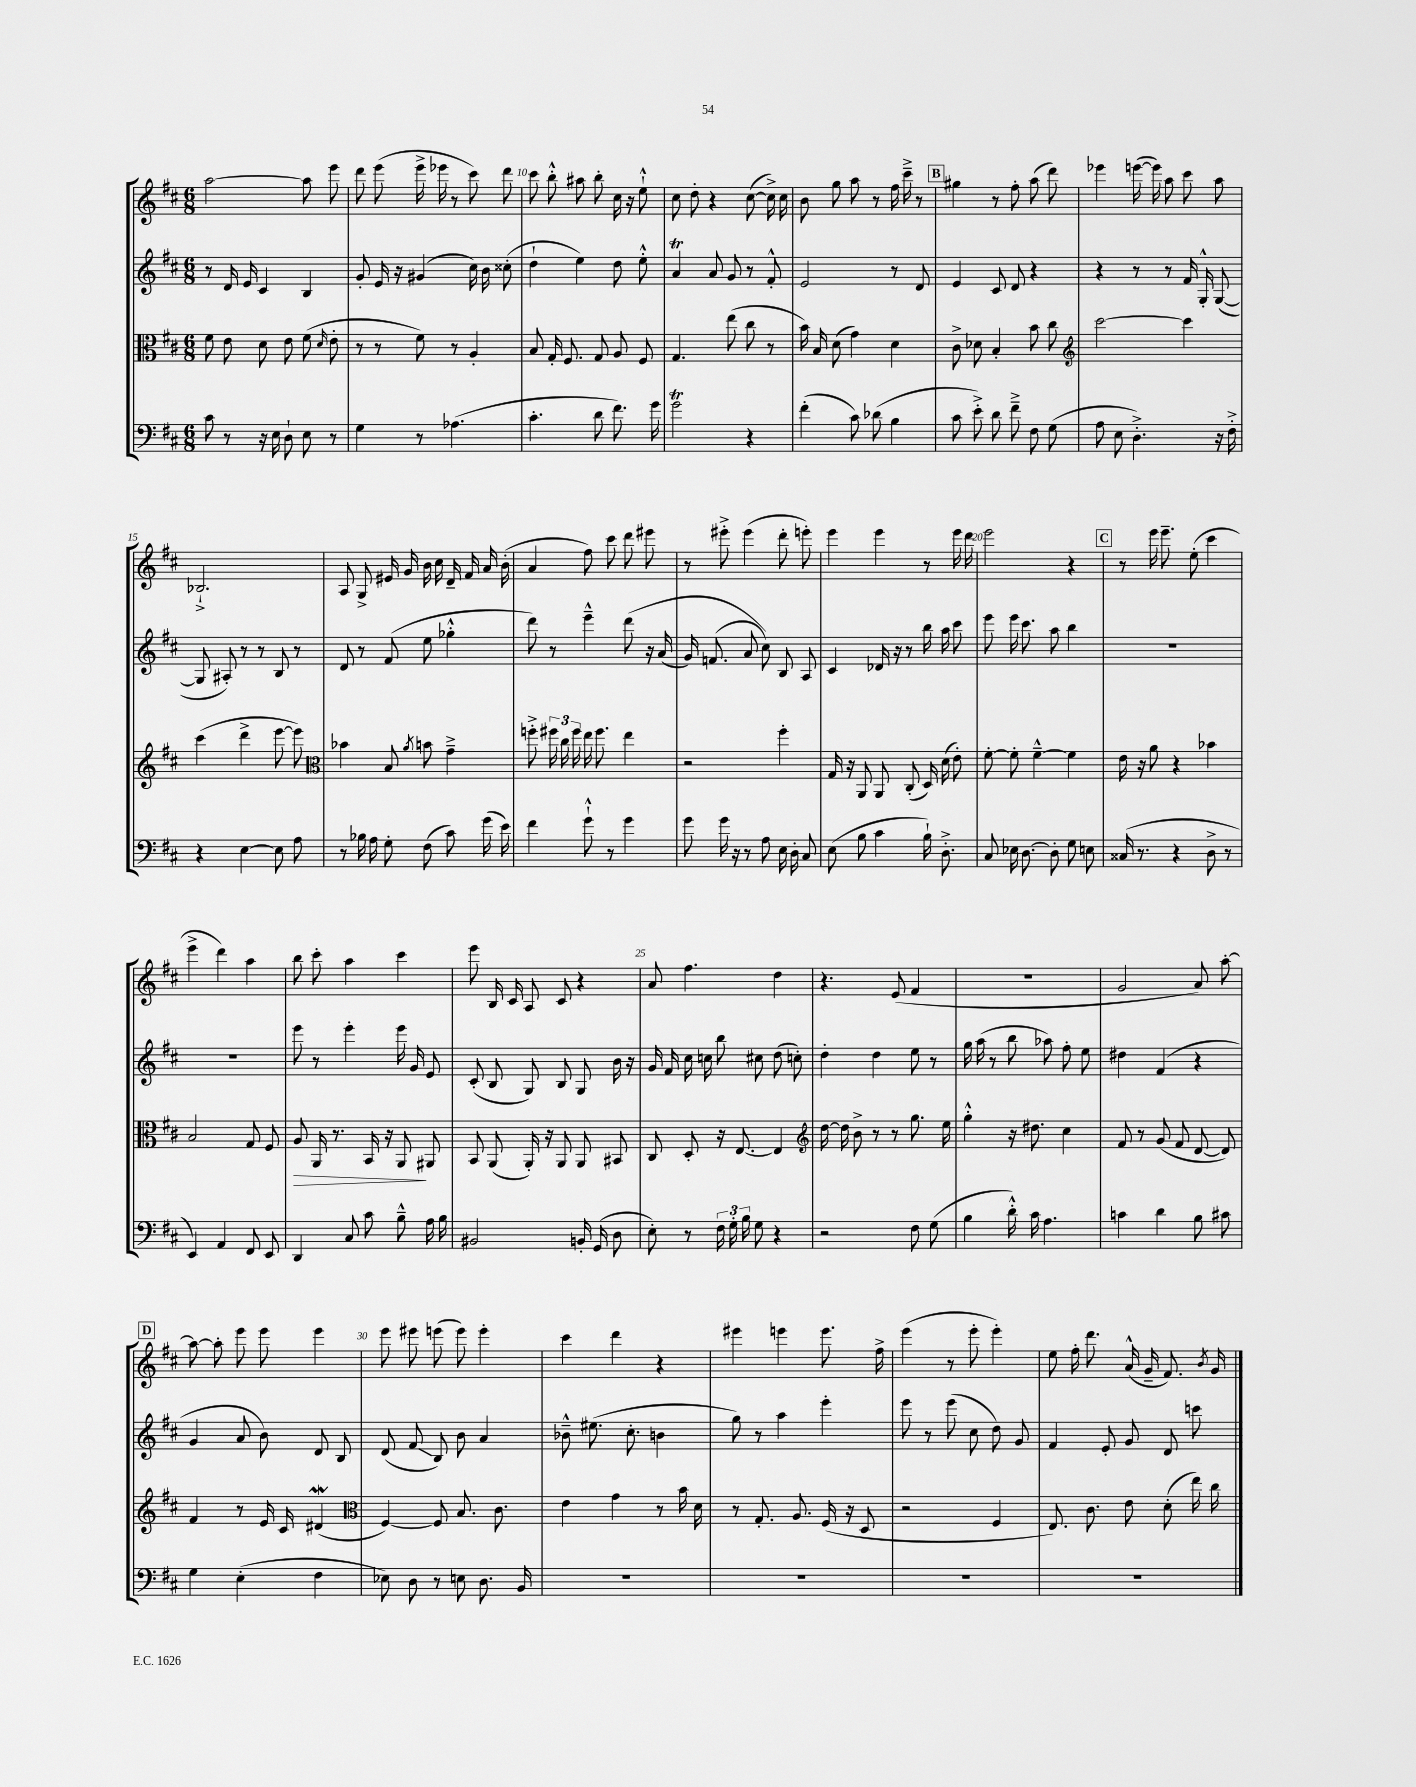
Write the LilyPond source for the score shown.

<<
\new StaffGroup <<
\new Staff = "s0" {
    \clef treble \key d \major \numericTimeSignature \time 6/8
    \autoBeamOff a''2~ a''8 e'''8 |
    d'''8 e'''8( e'''16-> ees'''16 r8 cis'''8) d'''8 |
    cis'''8 b''8-.-^ ais''8 b''8-. cis''16 r16 e''8-!-^ |
    cis''8 d''8-. r4 cis''8~( cis''16->) cis''16 |
    b'8 g''8 a''8 r8 fis''16 cis'''16---> r8 |
    \mark \markup { \box "B" } gis''4 r8 fis''8-. a''8( d'''8) |
    ees'''4 e'''16~( e'''16) a''8 cis'''8 a''8 |
    bes2.-!-> |
    a8 g8-> eis'16 g'16 b'16 cis''16 d'16-- fis'16 a'16 b'16-.( |
    a'4 fis''8) cis'''8 d'''8 eis'''8 |
    r8 eis'''8-.-> eis'''4( d'''8-. e'''8-.) |
    e'''4 e'''4 r8 e'''16 d'''16 |
    e'''2 r4 |
    \mark \markup { \box "C" } r8 e'''16 e'''8.-- e''8-.( cis'''4 |
    e'''4-> d'''4) a''4 |
    b''8 cis'''8-. a''4 cis'''4 |
    e'''8 b16 cis'16 a8 cis'8 r4 |
    a'8 fis''4. d''4 |
    r4. e'8( fis'4 |
    R2. |
    g'2 a'8) a''8~-. |
    \mark \markup { \box "D" } a''8~ a''8-. e'''8 e'''8 e'''4 |
    e'''8 eis'''8 e'''8( e'''8) e'''4-. |
    cis'''4 d'''4 r4 |
    eis'''4 e'''4 e'''8. fis''16-> |
    e'''4( r8 e'''8-. e'''4-.) |
    e''8 fis''16-. d'''8. a'16-^( g'16-- fis'8.) \acciaccatura { b'8 } g'16 \bar "|." |
}
\new Staff = "s1" {
    \clef treble \key d \major \numericTimeSignature \time 6/8
    \autoBeamOff r8 d'16 e'16 cis'4 b4 |
    g'8-. e'16 r16 gis'4( cis''16) b'16 cisis''8-.( |
    d''4-! e''4) d''8 e''8-.-^ |
    a'4\trill a'8 g'8 r8 fis'8-.-^ |
    e'2 r8 d'8 |
    \mark \markup { \box "B" } e'4 cis'8 d'8 r4 |
    r4 r8 r8 fis'16 g16-.-^ g8~( |
    g8 ais8-.) r8 r8 b8 r8 |
    d'8 r8 fis'8( e''8 ges''4-.-^ |
    d'''8) r8 e'''4---^ d'''8\( r16 a'16( |
    g'16) f'8.( a'8 cis''8)\) b8 a8 |
    cis'4 des'16 r16 r8 b''16 a''16 cis'''8 |
    e'''8 e'''16 cis'''8. a''8 b''4 |
    \mark \markup { \box "C" } R2. |
    R2. |
    e'''8 r8 e'''4-. e'''16 g'16 e'8 |
    cis'8-.( b8 g8) b8 g8 b'16 r16 |
    g'16 fis'16 cis''16 c''16 b''8 cis''8 d''8( c''8-.) |
    d''4-. d''4 e''8 r8 |
    g''16 a''16( r8 b''8 aes''8) fis''8-. e''8 |
    dis''4 fis'4( r4 |
    \mark \markup { \box "D" } g'4 a'8 b'8) d'8 b8 |
    d'8( fis'8\glissando b8) b'8 a'4 |
    bes'8---^ eis''8.( cis''8.-. b'4 |
    g''8) r8 a''4 e'''4-. |
    e'''8 r8 e'''8( cis''8 d''8) g'8 |
    fis'4 e'8-. g'8 d'8 c'''8 \bar "|." |
}
\new Staff = "s2" {
    \clef alto \key d \major \numericTimeSignature \time 6/8
    \autoBeamOff fis'8 e'8 d'8 e'8 fis'8( \grace { d'16 } e'8-. |
    r8 r8 fis'8) r8 a4-. |
    b8 g16-. fis8. g8 a8 fis8 |
    g4. e''8( cis''8 r8 |
    b'16) b16 d'8( g'4) d'4 |
    \mark \markup { \box "B" } cis'8-> des'8 b4-. b'8 cis''8 |
    \clef treble cis'''2~ cis'''4 |
    cis'''4( d'''4-> e'''8~ e'''8) |
    \clef alto bes'4 b8 \acciaccatura { a'8 } b'8 g'4---> |
    f''8-.-> \tuplet 3/2 { fis''16 cis''16 fis''16 } e''16 fis''8. e''4 |
    r2 fis''4-. |
    g16 r16 a,8 a,8 cis8-.( d16) d'16( e'8-.) |
    fis'8~-. fis'8-. fis'4~---^ fis'4 |
    \mark \markup { \box "C" } e'16 r16 a'8 r4 bes'4 |
    b2 g8 fis8 |
    a8\> a,16 r8. b,16 r16 a,8\! ais,8 |
    b,8 a,8( a,16-.) r16 a,8 a,8 bis,8 |
    cis8 d8-. r16 e8.~ e4 |
    \clef treble d''16~ d''16 b'8-> r8 r8 g''8. e''16 |
    g''4-.-^ r16 dis''8. cis''4 |
    fis'8 r8 g'8( fis'8 d'8~ d'8) |
    \mark \markup { \box "D" } fis'4 r8 e'16 cis'16 dis'4\mordent( |
    \clef alto fis4~) fis8 b8. cis'8. |
    e'4 g'4 r8 b'16 d'16 |
    r8 g8.-. a8. fis16( r16 d8 |
    r2 fis4 |
    e8.) cis'8. e'8 d'8-.( e''16) cis''16 \bar "|." |
}
\new Staff = "s3" {
    \clef bass \key d \major \numericTimeSignature \time 6/8
    \autoBeamOff cis'8 r8 r16 e16 d8-! e8 r8 |
    g4 r8 aes4.( |
    cis'4.-. d'8 fis'8.) g'16 |
    g'2\trill r4 |
    fis'4-.( cis'8) des'8( b4 |
    \mark \markup { \box "B" } cis'8 e'8-.->) d'8 fis'8---> fis8 g8( |
    a8 e8 d4.-.->) r16 fis16-.-> |
    r4 e4~ e8 a8 |
    r8 bes16 a16 g8-. fis8( cis'8) g'16( e'16) |
    fis'4 g'8-!-^ r8 g'4 |
    g'8 g'16 r16 r8 a8 e16 d16-. cis8 |
    e8( b8 cis'4 b16-!) d8.-.-> |
    cis8 ees16 d8.~ d8-. g8 e8 |
    \mark \markup { \box "C" } cisis16( r8. r4 d8-> r8 |
    e,4) a,4 fis,8 e,8 |
    d,4 cis8 cis'8 b8---^ a16 b16 |
    bis,2 b,16-. g,16( d8 |
    e8-.) r8 \tuplet 3/2 { fis16 g16-. b16 } g8 r4 |
    r2 fis8 g8( |
    b4 d'16-.-^) cis'16 a4. |
    c'4 d'4 b8 cis'8 |
    \mark \markup { \box "D" } g4 e4-.( fis4 |
    ees8) d8 r8 e8 d8. b,16 |
    R2. |
    R2. |
    R2. |
    R2. \bar "|." |
}
>>
>>
\layout { \context { \Score currentBarNumber = #8 \override BarNumber.break-visibility = ##(#f #t #t) barNumberVisibility = #(every-nth-bar-number-visible 5) } }
